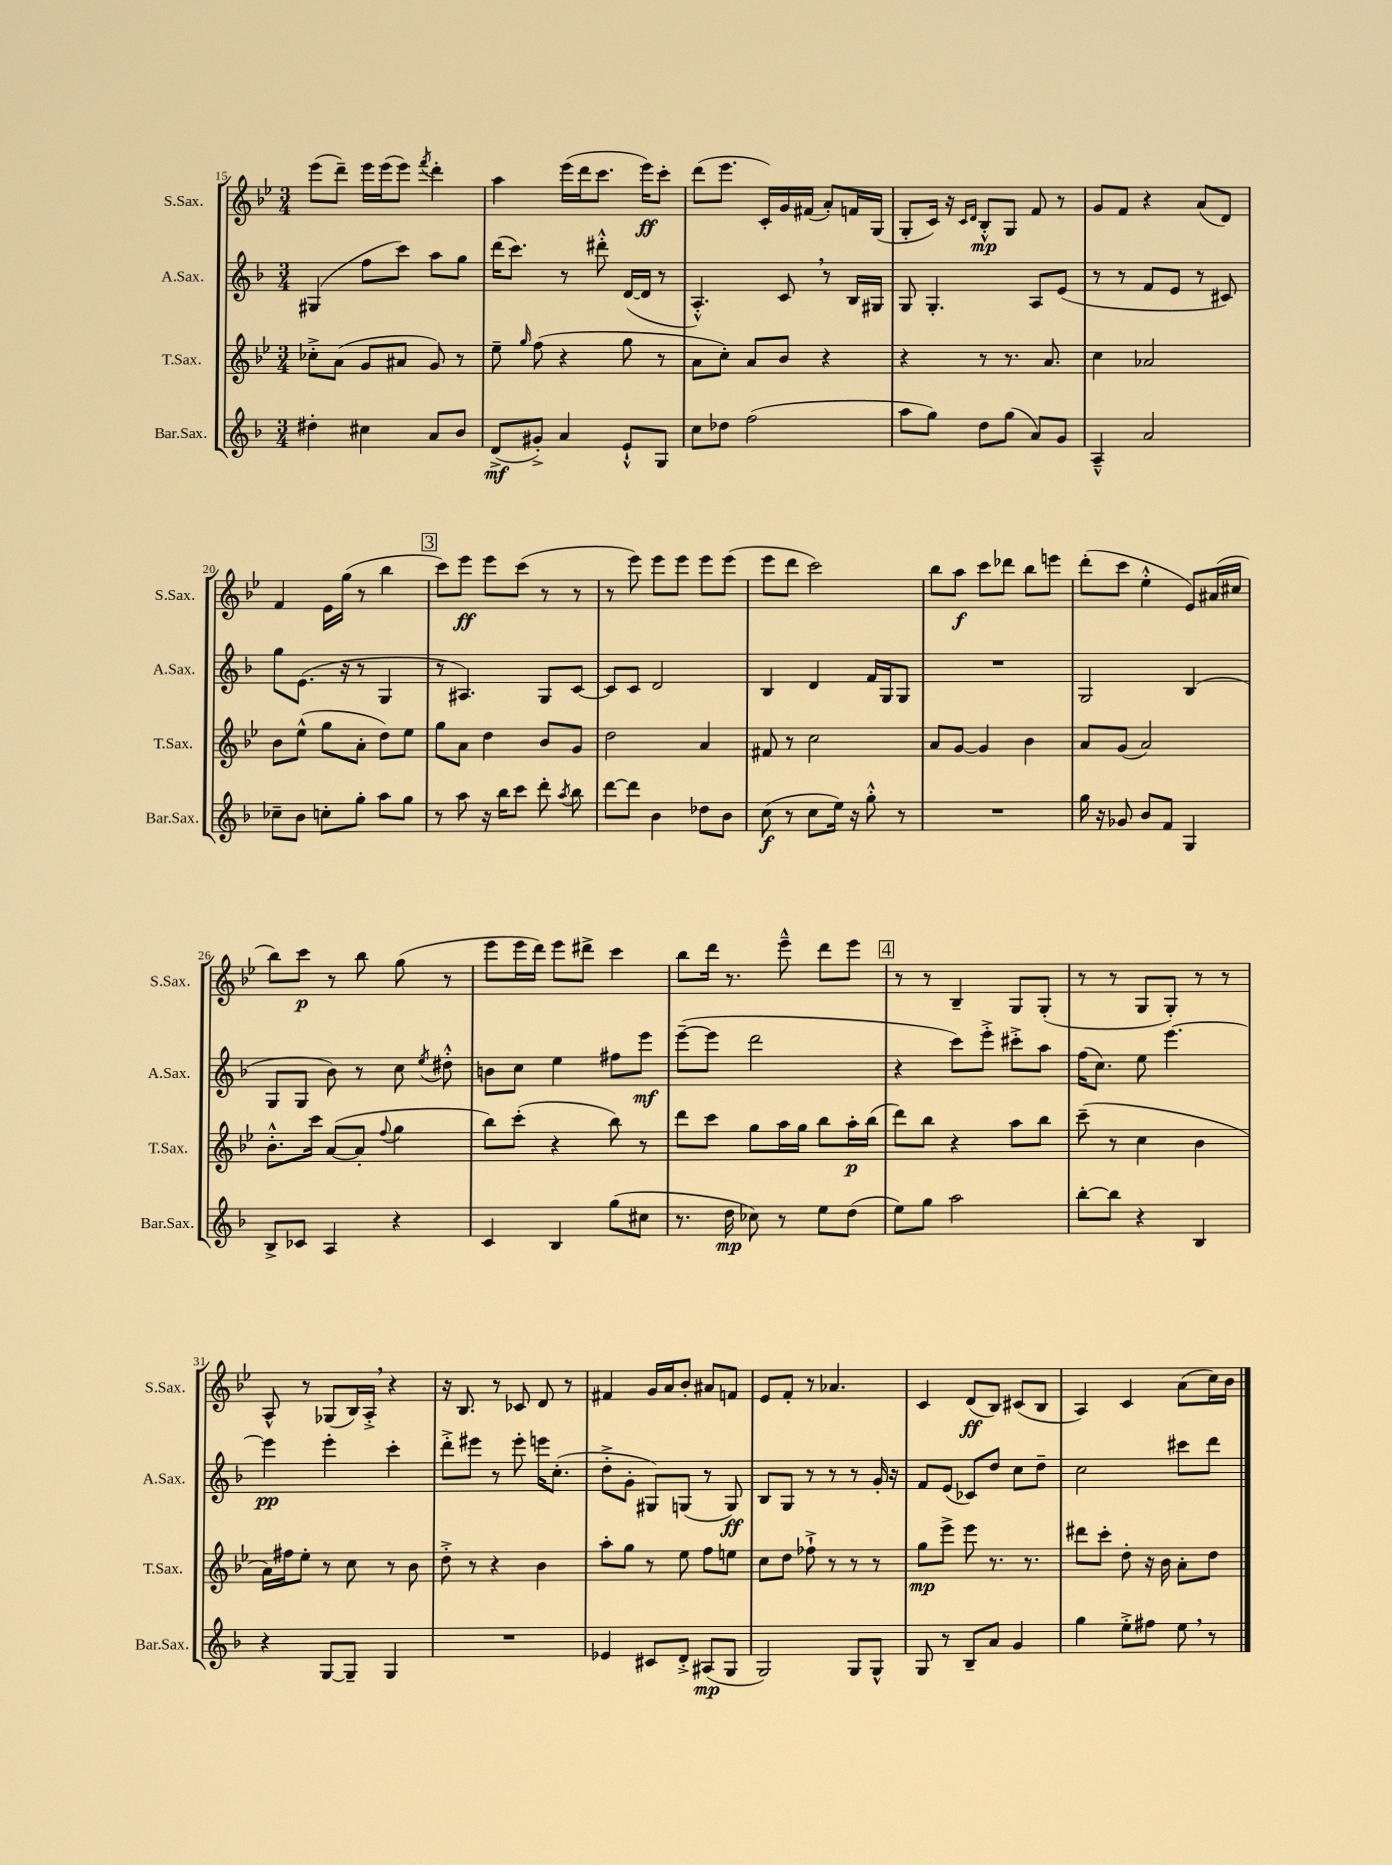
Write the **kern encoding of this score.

**kern	**dynam	**kern	**dynam	**kern	**dynam	**kern	**dynam
*part4	*part4	*part3	*part3	*part2	*part2	*part1	*part1
*staff4	*staff4	*staff3	*staff3	*staff2	*staff2	*staff1	*staff1
*I"Bar.Sax.	*	*I"T.Sax.	*	*I"A.Sax.	*	*I"S.Sax.	*
*I'Bar.Sax.	*	*I'T.Sax.	*	*I'A.Sax.	*	*I'S.Sax.	*
*clefG2	*	*clefG2	*	*clefG2	*	*clefG2	*
*k[b-]	*	*k[b-e-]	*	*k[b-]	*	*k[b-e-]	*
*M3/4	*	*M3/4	*	*M3/4	*	*M3/4	*
=15	=15	=15	=15	=15	=15	=15	=15
4dd#X'\	.	8cc-X'^\L	.	(4G#X/	.	(8eee-\L	.
.	.	(8a\J	.	.	.	8ddd~\J)	.
4cc#X\	.	8g/L	.	8ff\L	.	16eee-\LL	.
.	.	.	.	.	.	(16eee-\J	.
.	.	8a#X/J	.	8ccc\J)	.	8eee-\J)	.
.	.	.	.	.	.	8qfff/	.
8a/L	.	8g/)	.	8aa\L	.	4ddd'\	.
8b-/J	.	8r	.	8gg\J	.	.	.
=16	=16	=16	=16	=16	=16	=16	=16
(8d^/L	mf	8ee-~\	.	(16ddd\KL	.	4aa\	.
.	.	.	.	8.ccc\J)	.	.	.
.	.	16qqgg/	.	.	.	.	.
8g#X'^/J)	.	(8ff\	.	.	.	.	.
4a/	.	4r	.	8r	.	(16eee-\LL	.
.	.	.	.	.	.	16ddd\J	.
.	.	.	.	8ddd#X'^^\	.	8.ccc\J	.
8e`^^/L	.	8gg\	.	([16d/LL	.	.	.
.	.	.	.	16d/JJ]	.	16eee-\KL)	ff
8G/J	.	8r	.	8r	.	8ccc'\J	.
=17	=17	=17	=17	=17	=17	=17	=17
8cc\L	.	8a\L	.	4.A'^^/)	.	(8ddd\L	.
8dd-X\J	.	8cc'\J)	.	.	.	8.eee-\J	.
(2ff\	.	8a/L	.	.	.	.	.
.	.	.	.	.	.	16c'/LL)	.
.	.	8b-/J	.	8c,/	.	16g/	.
.	.	.	.	.	.	(16f#X/JJ	.
.	.	4r	.	8r	.	8a'/L)	.
.	.	.	.	16B-/LL	.	16fn/L	.
.	.	.	.	16G#X/JJ	.	(16G/JJ	.
=18	=18	=18	=18	=18	=18	=18	=18
8aa\L	.	4r	.	8G/	.	8G'/L	.
8gg\J)	.	.	.	4.G'/	.	16c/Jk)	.
.	.	.	.	.	.	16r	.
.	.	.	.	.	.	16qqc/LL	.
.	.	.	.	.	.	16qqd/JJ	.
8dd\L	.	8r	.	.	.	8B-'^^/L	mp
(8gg\J	.	8.r	.	.	.	8G/J	.
8a/L)	.	.	.	8A/L	.	8f/	.
.	.	8.a/	.	.	.	.	.
8g/J	.	.	.	(8e/J	.	8r	.
=19	=19	=19	=19	=19	=19	=19	=19
4A~^^/	.	4cc\	.	8r	.	8g/L	.
.	.	.	.	8r	.	8f/J	.
2a/	.	2a-X/	.	8f/L	.	4r	.
.	.	.	.	8e/J	.	.	.
.	.	.	.	8r	.	(8a/L	.
.	.	.	.	8c#X/)	.	8d/J)	.
!!LO:LB:g=z
=20	=20	=20	=20	=20	=20	=20	=20
8cc-X~\L	.	8b-\L	.	8gg\L	.	4f/	.
8b-\J	.	(8ee-^^\J	.	(8.e\J	.	.	.
8ccn'\L	.	8gg\L	.	.	.	16e-\LL	.
.	.	.	.	16r	.	(16gg\JJ	.
8gg'\J	.	8a'\J	.	8r	.	8r	.
8aa\L	.	8dd\L)	.	4G/	.	4bb-\	.
8gg\J	.	8ee-\J	.	.	.	.	.
!!LO:REH:place=s1:t=3
=21	=21	=21	=21	=21	=21	=21	=21
8r	.	8gg\L	.	8r	.	8ccc\L)	.
8aa\	.	8a\J	.	4.A#X/)	.	8eee-\J	ff
16r	.	4dd\	.	.	.	8eee-\L	.
16bb-\KL	.	.	.	.	.	.	.
8ccc\J	.	.	.	.	.	(8ccc\J	.
8ddd'\	.	8b-/L	.	8G/L	.	8r	.
8qaa/	.	.	.	.	.	.	.
8bb-\	.	8g/J	.	[8c/J	.	8r	.
=22	=22	=22	=22	=22	=22	=22	=22
[8ddd\L	.	2dd\	.	8c/L]	.	8r	.
8ddd\J]	.	.	.	8c/J	.	8eee-\)	.
4b-\	.	.	.	2d/	.	8eee-\L	.
.	.	.	.	.	.	8eee-\J	.
8dd-X\L	.	4a/	.	.	.	8eee-\L	.
8b-\J	.	.	.	.	.	(8eee-\J	.
=23	=23	=23	=23	=23	=23	=23	=23
(8cc\	f	8f#X/	.	4B-/	.	8eee-\L	.
8r	.	8r	.	.	.	8ddd\J	.
8cc\L	.	2cc\	.	4d/	.	2ccc\)	.
16ee\Jk)	.	.	.	.	.	.	.
16r	.	.	.	.	.	.	.
8gg'^^\	.	.	.	16f/LL	.	.	.
.	.	.	.	16G/J	.	.	.
8r	.	.	.	8G/J	.	.	.
=24	=24	=24	=24	=24	=24	=24	=24
2.r	.	8a/L	.	2.r	.	8bb-\L	.
.	.	[8g/J	.	.	.	8aa\J	f
.	.	4g/]	.	.	.	8ccc\L	.
.	.	.	.	.	.	8ddd-X\J	.
.	.	4b-\	.	.	.	8bb-\L	.
.	.	.	.	.	.	8eeen\J	.
=25	=25	=25	=25	=25	=25	=25	=25
16gg\	.	8a/L	.	2G/	.	(8ddd'\L	.
16r	.	.	.	.	.	.	.
8g-X/	.	(8g/J	.	.	.	8ccc\J	.
8b-/L	.	2a/)	.	.	.	4ee-'^^\	.
8f/J	.	.	.	.	.	.	.
4G/	.	.	.	(4B-/	.	8e-/L)	.
.	.	.	.	.	.	(16a#X/L	.
.	.	.	.	.	.	16cc#X/JJ	.
!!LO:LB:g=z
=26	=26	=26	=26	=26	=26	=26	=26
8B-^/L	.	8.b-'^^\L	.	8G/L	.	8bb-\L)	.
8c-X/J	.	.	.	8G/J	.	8ccc\J	p
.	.	16ccc\Jk	.	.	.	.	.
4A/	.	([8a/L	.	8b-\)	.	8r	.
.	.	8a'/J]	.	8r	.	8bb-\	.
.	.	8qqff/	.	.	.	.	.
4r	.	4gg\	.	8cc\	.	(8gg\	.
.	.	.	.	8qee/	.	.	.
.	.	.	.	8dd#X'^^\	.	8r	.
=27	=27	=27	=27	=27	=27	=27	=27
4c/	.	8bb-\L)	.	8bn\L	.	8eee-\L	.
.	.	(8ccc'\J	.	8cc\J	.	16eee-\L	.
.	.	.	.	.	.	16ddd\JJ)	.
4B-/	.	4r	.	4ee\	.	8eee-\L	.
.	.	.	.	.	.	8ddd#X^\J	.
(8gg\L	.	8bb-\)	.	8ff#X\L	.	4ccc\	.
8cc#X\J	.	8r	.	8eee\J	mf	.	.
=28	=28	=28	=28	=28	=28	=28	=28
8.r	.	8ddd\L	.	([8eee~\L	.	8bb-\L	.
.	.	8ccc\J	.	8eee\J]	.	16ddd\Jk	.
16dd\	mp	.	.	.	.	8.r	.
8cc-X\)	.	8gg\L	.	2ddd\	.	.	.
8r	.	16aa\L	.	.	.	8eee-~^^\	.
.	.	16gg\JJ	.	.	.	.	.
8ee\L	.	8bb-\L	.	.	.	8ddd\L	.
(8dd\J	.	16aa'\L	p	.	.	8eee-\J	.
.	.	(16bb-\JJ	.	.	.	.	.
!!LO:REH:place=s1:t=4
=29	=29	=29	=29	=29	=29	=29	=29
8ee\L)	.	8ddd\L)	.	4r	.	8r	.
8gg\J	.	8bb-\J	.	.	.	8r	.
2aa\	.	4r	.	8ccc\L)	.	4B-~/	.
.	.	.	.	8eee'^\J	.	.	.
.	.	8aa\L	.	8ccc#X'^\L	.	8G/L	.
.	.	8bb-\J	.	8aa\J	.	(8G'/J	.
=30	=30	=30	=30	=30	=30	=30	=30
[8bb-'\L	.	(8ccc~\	.	(16ff\KL	.	8r	.
.	.	.	.	8.cc\J)	.	.	.
8bb-\J]	.	8r	.	.	.	8r	.
4r	.	4cc\	.	8ee\	.	8G/L	.
.	.	.	.	[4.eee\	.	8G'/J)	.
4B-/	.	4b-\	.	.	.	8r	.
.	.	.	.	.	.	8r	.
!!LO:LB:g=z
=31	=31	=31	=31	=31	=31	=31	=31
4r	.	16a\LL)	.	4eee\]	pp	8A^^/	.
.	.	16ff#X\J	.	.	.	.	.
.	.	8ee-'\J	.	.	.	8r	.
[8G/L	.	8r	.	4eee'\	.	(8G-X/L	.
8G~/J]	.	8cc\	.	.	.	16B-/L)	.
.	.	.	.	.	.	16A'^,/JJ	.
4G/	.	8r	.	4ccc'\	.	4r	.
.	.	8b-\	.	.	.	.	.
=32	=32	=32	=32	=32	=32	=32	=32
2.r	.	8dd'^\	.	8ddd'^\L	.	16r	.
.	.	.	.	.	.	8.B-/	.
.	.	8r	.	8eee#X\J	.	.	.
.	.	4r	.	8r	.	8r	.
.	.	.	.	8eee#'\	.	8c-X/	.
.	.	4b-\	.	16eeen\KL	.	8d/	.
.	.	.	.	(8.cc'\J	.	.	.
.	.	.	.	.	.	8r	.
=33	=33	=33	=33	=33	=33	=33	=33
4e-X/	.	8aa'\L	.	8dd'^\L	.	4f#X/	.
.	.	8gg\J	.	8g'\J	.	.	.
8c#X/L	.	8r	.	8G#X/L)	.	16g/LL	.
.	.	.	.	.	.	16a/J	.
8d'^/J	.	8ee-\	.	(8Gn/J	.	8b-'/J	.
(8A#X/L	mp	8ff\L	.	8r	.	8a#X/L	.
8G/J	.	8een\J	.	8G/)	ff	8fn/J	.
=34	=34	=34	=34	=34	=34	=34	=34
2G/)	.	8cc\L	.	8B-/L	.	8e-/L	.
.	.	8dd\J	.	8G/J	.	8f'/J	.
.	.	8ff-X`^\	.	8r	.	8r	.
.	.	8r	.	8r	.	4.a-X/	.
8G/L	.	8r	.	8r	.	.	.
8G^^/J	.	8r	.	16g'/	.	.	.
.	.	.	.	16r	.	.	.
=35	=35	=35	=35	=35	=35	=35	=35
8G/	.	8gg\L	mp	8f/L	.	4c/	.
8r	.	8eee-^\J	.	(8e/J	.	.	.
8B-~/L	.	8eee-\	.	8c-X/L)	.	(8d/L	ff
8a/J	.	8.r	.	8dd/J	.	8B-/J)	.
4g/	.	.	.	8cc\L	.	(8c#X/L	.
.	.	8.r	.	.	.	.	.
.	.	.	.	8dd~\J	.	8B-/J	.
=36	=36	=36	=36	=36	=36	=36	=36
4gg\	.	8ddd#X\L	.	2cc\	.	4A/)	.
.	.	8ccc'\J	.	.	.	.	.
8ee'^\L	.	8dd'\	.	.	.	4c/	.
8ff#X\J	.	16r	.	.	.	.	.
.	.	16b-\	.	.	.	.	.
8ee,\	.	8a'\L	.	8ccc#X\L	.	(8a\L	.
8r	.	8dd\J	.	8ddd\J	.	16cc\L)	.
.	.	.	.	.	.	16b-\JJ	.
==	==	==	==	==	==	==	==
*-	*-	*-	*-	*-	*-	*-	*-
